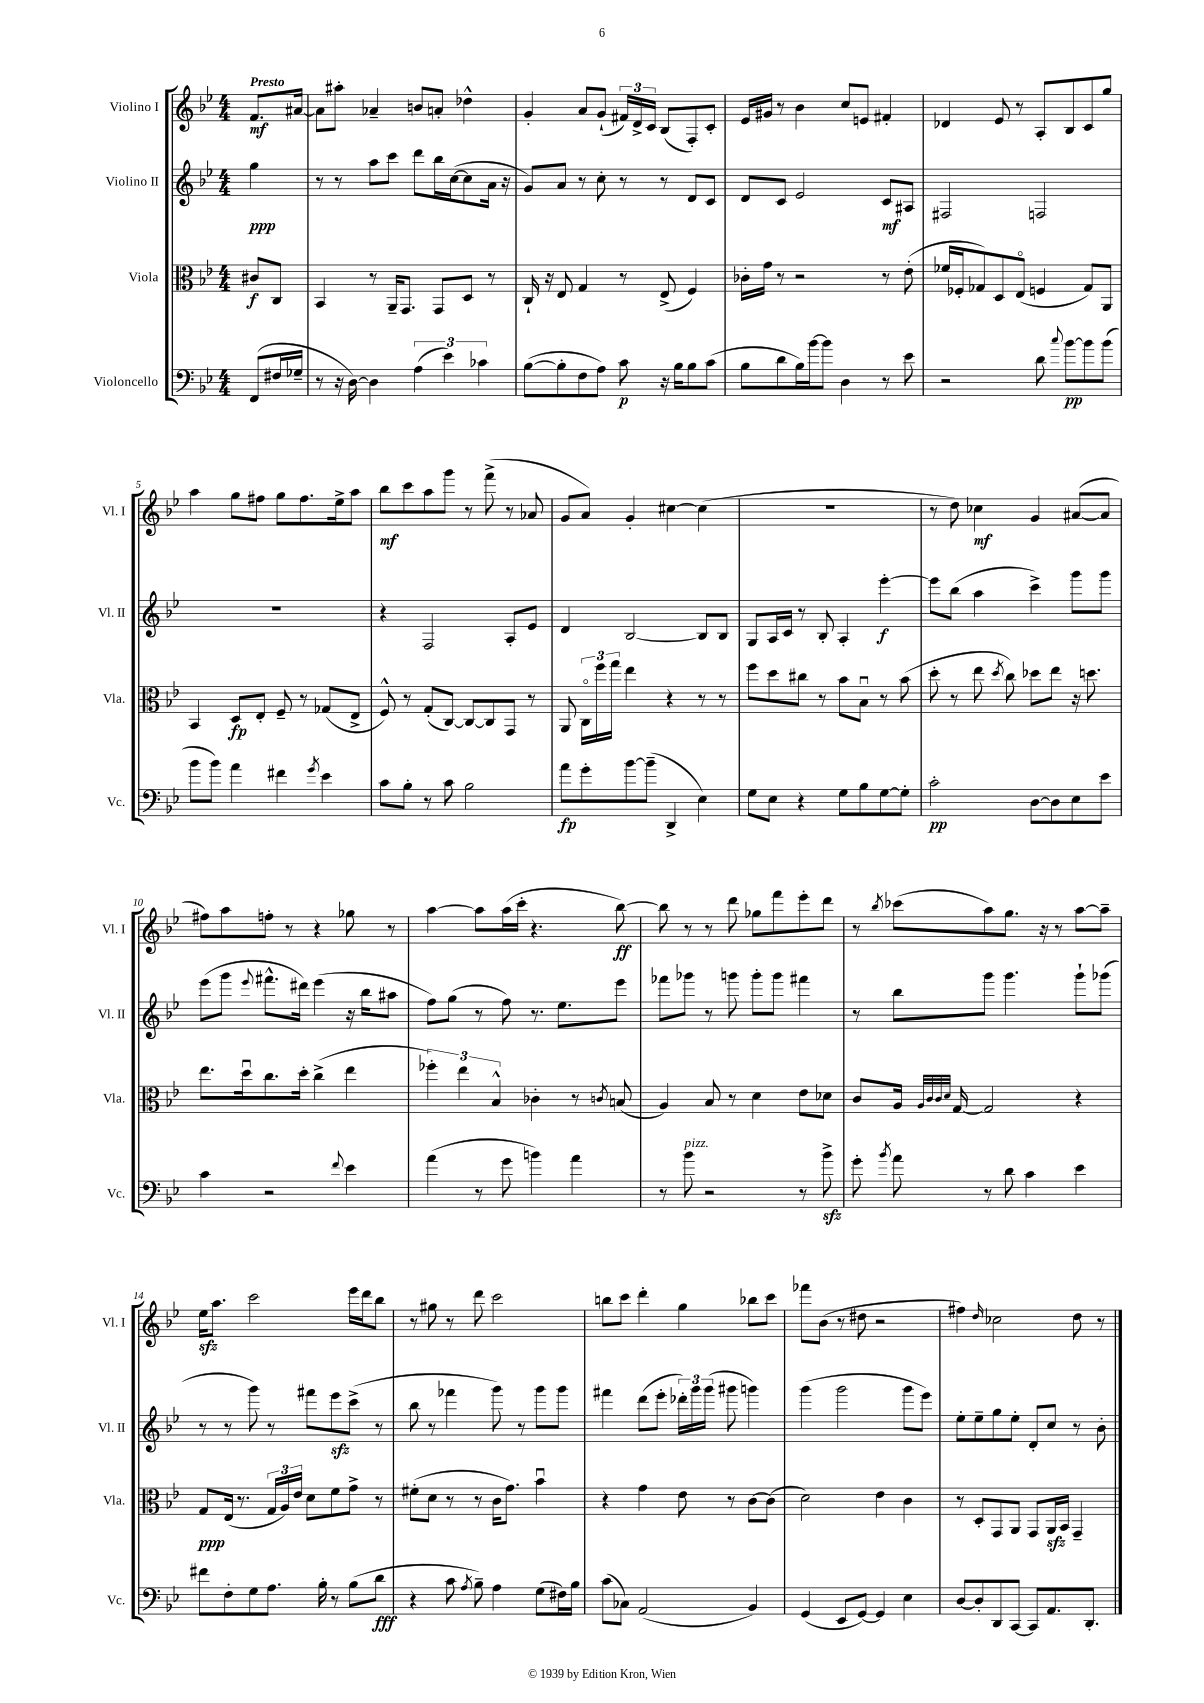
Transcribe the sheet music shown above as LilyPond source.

<<
\new StaffGroup <<
\new Staff = "s0" \with { instrumentName = "Violino I" shortInstrumentName = "Vl. I" } {
    \clef treble \key bes \major \numericTimeSignature \time 4/4 \partial 4 \tempo "Presto"
    \autoBeamOff f'8.[\mf ais'16]~ |
    ais'8[ ais''8]-. aes'4-- b'8[ a'8]-. des''4-^ |
    g'4-. a'8[ g'8]-!( \tuplet 3/2 { fis'16[) d'16-> c'16] } bes8[( f8-.) c'8]-. |
    ees'16[ gis'16] r8 bes'4 c''8[ e'8] fis'4-. |
    des'4 ees'8 r8 a8[-. bes8 c'8 g''8] |
    a''4 g''8[ fis''8] g''8[ fis''8. ees''16-> a''8] |
    bes''8[\mf c'''8 a''8 g'''8] r8 f'''8->( r8 aes'8 |
    g'8[ a'8]) g'4-. cis''4~ cis''4( |
    R1 |
    r8 d''8) ces''4\mf g'4 ais'8[~( ais'8] |
    fis''8[) a''8 f''8]-. r8 r4 ges''8 r8 |
    a''4~ a''8[ a''16( c'''16]-. r4. bes''8~\ff) |
    bes''8 r8 r8 d'''8 ges''8[ f'''8 ees'''8-. d'''8] |
    r8 \acciaccatura { bes''8 } ces'''8[( a''8) g''8.] r16 r8 a''8[~ a''8]-- |
    ees''16[\sfz a''8.] c'''2 ees'''16[ d'''16 bes''8] |
    r8 gis''8 r8 d'''8 c'''2 |
    b''8[ c'''8] d'''4-. g''4 bes''8[ c'''8] |
    fes'''8[ bes'8]( r8 dis''8 r2 |
    fis''4) \grace { d''16 } ces''2 d''8 r8 \bar "|." |
}
\new Staff = "s1" \with { instrumentName = "Violino II" shortInstrumentName = "Vl. II" } {
    \clef treble \key bes \major \numericTimeSignature \time 4/4 \partial 4
    \autoBeamOff g''4\ppp |
    r8 r8 a''8[ c'''8] d'''8[ bes''16 c''16~( c''8 a'16] r16 |
    g'8[) a'8] r8 c''8-. r8 r8 d'8[ c'8] |
    d'8[ c'8] ees'2 c'8[\mf ais8] |
    fis2 f2 |
    R1 |
    r4 f2 a8[-. ees'8] |
    d'4 bes2~ bes8[ bes8] |
    g8[ a16 c'16] r8 bes8-. a4-. ees'''4~-.\f |
    ees'''8[ bes''8]( a''4 c'''4->) g'''8[ g'''8] |
    ees'''8[( g'''8] \appoggiatura { ees'''8 } fis'''8.[-^ dis'''16]) ees'''4( r16 bes''16[ ais''8] |
    f''8[) g''8]( r8 f''8) r8. ees''8.[ ees'''8] |
    fes'''8[ ges'''8] r8 g'''8 g'''8[-. g'''8] fis'''4 |
    r8 bes''8[ g'''8] g'''4. g'''8[-! ges'''8]( |
    r8 r8 g'''8) r8 fis'''8[ ees'''8\sfz c'''8]->( r8 |
    bes''8 r8 fes'''4 g'''8) r8 g'''8[ g'''8] |
    fis'''4 d'''8[( ees'''8]-. \tuplet 3/2 { des'''16[-.) g'''16 g'''16]( } gis'''8 g'''4) |
    g'''4( g'''2 g'''8[ ees'''8]) |
    ees''8[-. ees''8-- g''8 ees''8]-. d'8[-. c''8] r8 bes'8-. \bar "|." |
}
\new Staff = "s2" \with { instrumentName = "Viola" shortInstrumentName = "Vla." } {
    \clef alto \key bes \major \numericTimeSignature \time 4/4 \partial 4
    \autoBeamOff cis'8[\f c8] |
    bes,4 r8 a,16[-- g,8.] g,8[ d8] r8 |
    c16-! r16 ees8 g4 r8 ees8->( f4) |
    ces'16[-. g'16] r8 r2 r8 ees'8-.( |
    fes'16[ fes16-. ges8) d8 ees8]\flageolet( f4 ges8[) a,8] |
    bes,4 d8[\fp ees8]-. f8-- r8 ges8[( ees8]-> |
    f8-^) r8 g8[-.( c8]~) c8[~ c8 g,8] r8 |
    a,8 \tuplet 3/2 { c16[\flageolet f''16 g''16] } ees''4 r4 r8 r8 |
    f''8[ d''8 cis''8] r8 bes'8[ bes8]\downbow r8 bes'8( |
    d''8-. r8 ees''8 \acciaccatura { d''8 } c''8) des''8[ ees''8] r16 d''8. |
    ees''8.[ d''16\downbow c''8. d''16]-. c''4->( ees''4 |
    \tuplet 3/2 { fes''4-.) ees''4 bes4-^ } ces'4-. r8 \acciaccatura { c'8 } b8( |
    a4) bes8 r8 d'4 ees'8[ des'8] |
    c'8[ a16] \grace { a32[ c'32 c'32 d'32] } g16~ g2 r4 |
    g8[\ppp ees16]( r8. \tuplet 3/2 { g16[ a16) ees'16] } d'8[ f'8 g'8]-> r8 |
    fis'8[-.( d'8] r8 r8 c'16[ g'8.]) bes'4\downbow |
    r4 g'4 ees'8 r8 c'8[~ c'8]( |
    d'2) ees'4 c'4 |
    r8 d8[-. g,8 a,8] g,8[ a,16\sfz bes,16] g,4-- \bar "|." |
}
\new Staff = "s3" \with { instrumentName = "Violoncello" shortInstrumentName = "Vc." } {
    \clef bass \key bes \major \numericTimeSignature \time 4/4 \partial 4
    \autoBeamOff f,8[( fis16 ges16]-- |
    r8 r16 d16~) d4 \tuplet 3/2 { a4( ees'4) ces'4 } |
    bes8[~( bes8-. f8 a8]) c'8\p r16 bes16[ bes8 c'8]( |
    bes8[ d'8 bes16) bes'16~ bes'8] d4 r8 ees'8 |
    r2 d'8 \appoggiatura { c''8 } bes'8[~\pp bes'8 bes'8]( |
    bes'8[ bes'8]) a'4 fis'4 \acciaccatura { g'8 } ees'4 |
    c'8[ bes8]-. r8 c'8 bes2 |
    a'8[\fp g'8-. bes'8~ bes'8]--( d,4-> ees4) |
    g8[ ees8] r4 g8[ bes8 g8~ g8]-. |
    c'2-.\pp d8[~ d8 ees8 ees'8] |
    c'4 r2 \appoggiatura { f'8 } ees'4 |
    a'4( r8 g'8 b'4) a'4 |
    r8 bes'8^\markup { \italic "pizz." } r2 r8 bes'8->\sfz |
    g'8-. \acciaccatura { bes'8 } a'8 r8 d'8 c'4 ees'4 |
    fis'8[ f8-. g8 a8.] bes16-. r8 bes8[( d'8]\fff |
    r4 c'8 \acciaccatura { a8 } bes8--) a4 g8[( fis16) bes16] |
    c'8[( ces8]) a,2( bes,4) |
    g,4( ees,8[ g,8]~) g,4 ees4 |
    d8[~ d8-. d,8 c,8]~ c,8[ a,8. d,8.]-. \bar "|." |
}
>>
>>
